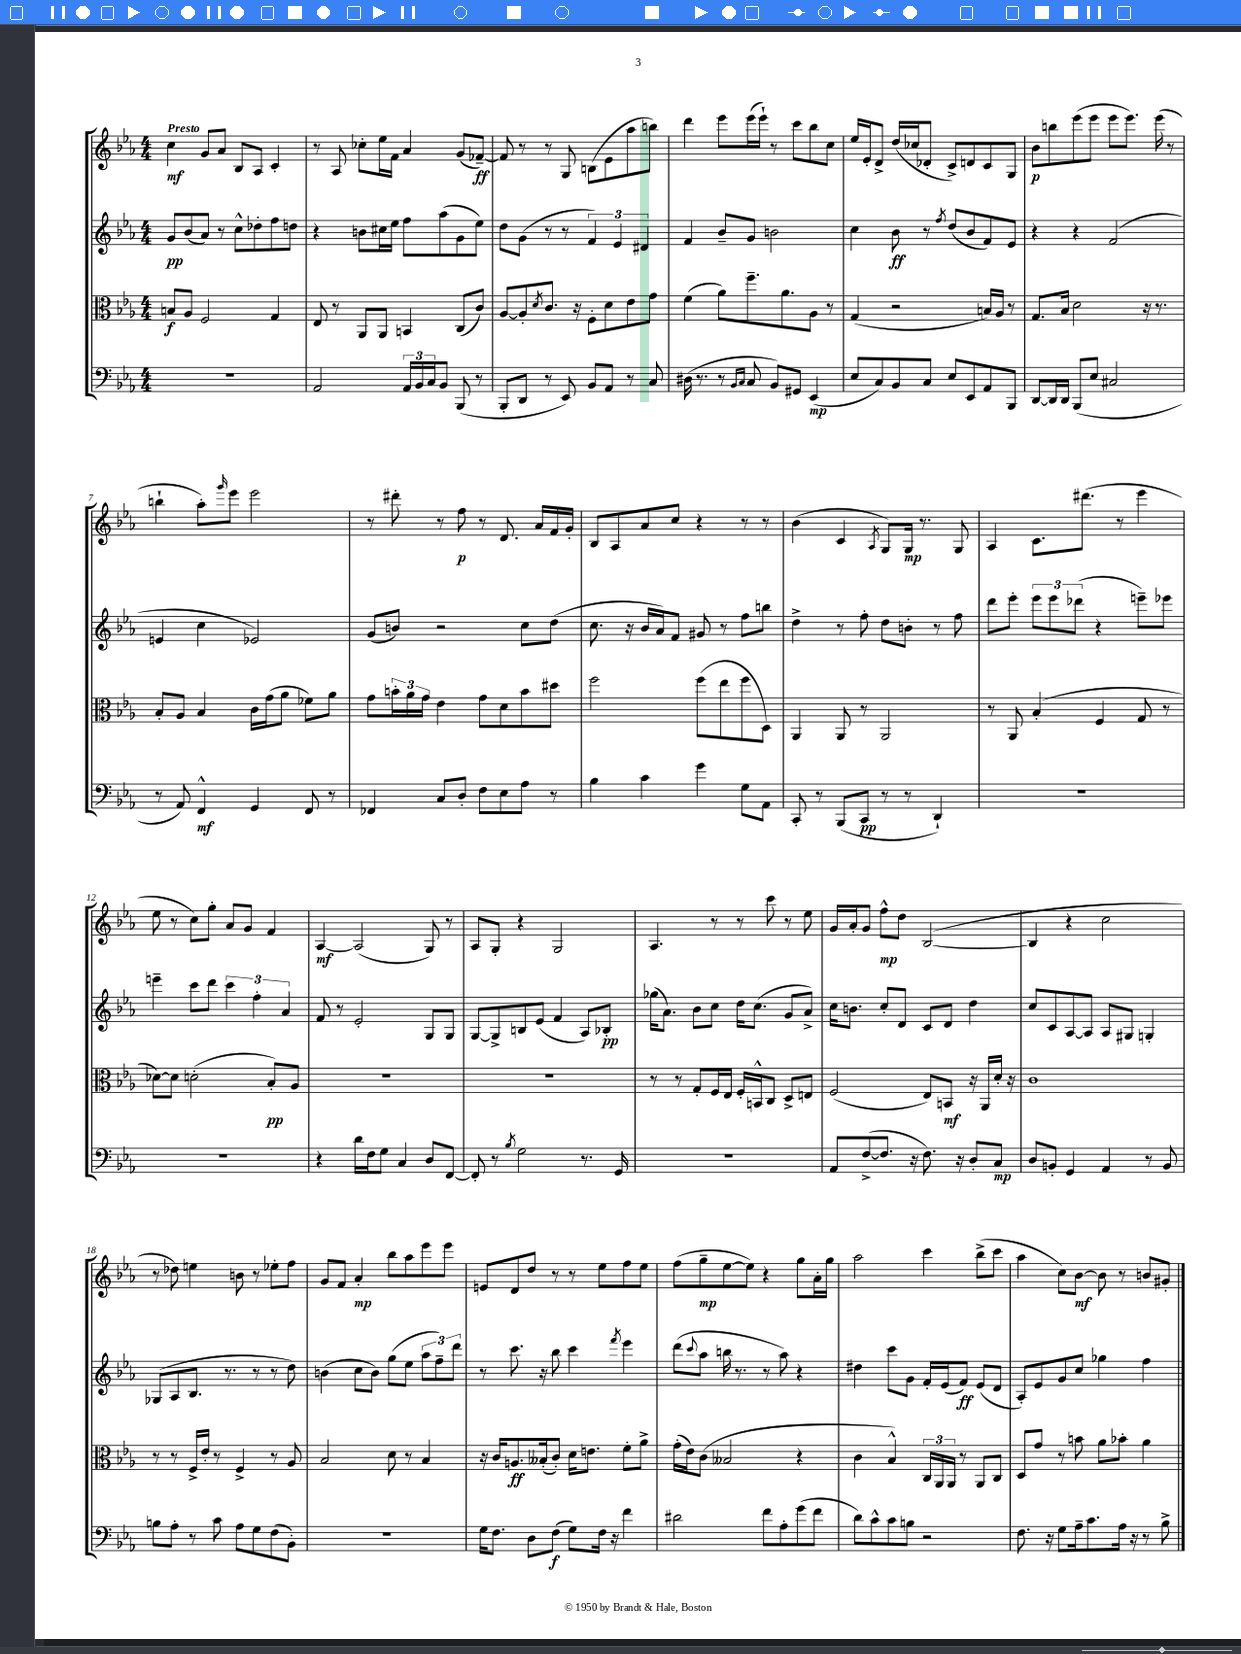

**kern	**kern	**kern	**kern
*staff4	*staff3	*staff2	*staff1
*clefF4	*clefC3	*clefG2	*clefG2
*k[b-e-a-]	*k[b-e-a-]	*k[b-e-a-]	*k[b-e-a-]
*M4/4	*M4/4	*M4/4	*M4/4
1r	8B/L	8g/L	4cc\
.	8A-/J	(8b-/	.
.	2F/	8a-/J)	8g/L
.	.	8r	8a-/J
.	.	8cc^^\L	8B-/L
.	.	8dd-'\	8A-/J
.	4G/	8ff\	4c'/
.	.	8dd\J	.
=	=	=	=
2AA-/	8E-/	4r	8r
.	8r	.	8A-/
.	8AA-/L	8b\L	8cc-'\L
.	8AA-/J	16cc#\L	16ee-\L
.	.	16ee-\JJ	16f\JJ
24AA-/LL	4BB/	8ff\L	4a-/
24BB-/	.	.	.
24C/J	.	.	.
8BB-/J	.	(8aa-\	.
(8BBB-/	(8C/L	8g\	(8g/L
8r	8c/J)	8ee-\J)	[8f-~/J)
=	=	=	=
8BBB-'/L	[8A-/L	8dd\L	8f-/]
8DD/J	8A-'/]	(8g\J	8r
.	8qd/	.	.
8r	8.c/J	8r	8r
8EE-/)	.	8r	8G/
.	16r	.	.
8BB-/L	8F'\L	6f/)	(8B\L
8AA-/J	8d\	.	8e-\
.	.	6e-/	.
8r	8e-\	.	8aa-\
.	.	6d#/	.
8C/	8g\J	.	8bb\J)
=	=	=	=
(16D#\	(4f\	4f/	4ddd\
8.r	.	.	.
8r	8a-\L)	8b-~/L	8eee-\L
16qqBB-/LL	.	.	.
16qqC/JJ	.	.	.
8C/	8.ff~\	8g/J	(16eee-\L
.	.	.	16eee-`\JJ)
8BB-/L)	.	2b\	8r
.	8.a-\	.	.
8GG#/J	.	.	8ccc\L
(4EE-/	8A-\J	.	8bb-\
.	8r	.	8cc\J
=	=	=	=
8E-/L	(4G/	4cc\	16ee-/LL
.	.	.	16e-'/J
8C/)	.	.	8d^/J
8BB-/	2r	8b-\	(16dd/LL
.	.	.	16cc-/J
8C/J	.	8r	8d-'/J
.	.	8qff/	.
8E-/L	.	(8dd/L	8c^/L)
8EE-/	.	8b-/	8d/
8AA-/	16B/LL)	8f/)	8c/
.	16A-/JJ	.	.
8BBB-/J	8r	8e-/J	8G/J
=	=	=	=
[8DD/L	8.G/L	4r	8b-\L
16DD/]L	.	.	8bb\
16DD/JJ	16B-/Jk	.	.
(8BBB-/L	2d\	4r	(8eee-\
8E-/J	.	.	8eee-\J
2C#/	.	(2f/	8eee-\L
.	.	.	8.eee-\J)
.	16r	.	.
.	8.r	.	(16eee-\
.	.	.	8r
=	=	=	=
8r	8B-'/L	4e/	4bb`\
8AA-/)	8A-/J	.	.
4FF^^/	4B-/	4cc\	8aa-'\L)
.	.	.	16qqggg/
.	.	.	8eee-\J
4GG/	16c\LL	2e-/)	2eee-\
.	(16g\J	.	.
.	8a-\J	.	.
8FF/	8f-\L)	.	.
8r	8a-\J	.	.
=	=	=	=
4FF-/	8g\L	(8g/L	8r
.	24b'\L	8b/J)	8ddd#'\
.	24a-\	.	.
.	24g\JJ	.	.
8C/L	4e-\	2r	8r
8D'/J	.	.	8ff\
8F\L	8g\L	.	8r
8E-\	8d\	.	8.d/
8A-\J	8b\	8cc\L	.
.	.	.	16a-/LL
8r	8dd#\J	(8dd\J	16f/
.	.	.	16g'/JJ
=	=	=	=
4B-\	2ff\	8.cc\	8B-/L
.	.	.	8A-/
.	.	16r	.
4c\	.	16b-/LL	8a-/
.	.	16a-/J)	.
.	.	8f/J	8cc/J
4g\	(8ff\L	8g#/	4r
.	8ee-\	8r	.
8G\L	8ff\	8ff\L	8r
8AA-\J	8D\J)	8bb\J	8r
=	=	=	=
8CC'/	4AA-/	4dd^\	(4b-\
8r	.	.	.
(8BBB-/L	8AA-/	8r	4c/
8CC/J	8r	8ff'\	.
.	.	.	8qA-/
8r	2AA-/	8dd\L	8G/L)
8r	.	8b'\J	16G/Jk
.	.	.	8.r
4DD`/)	.	8r	.
.	.	8ff\	8G/
=	=	=	=
1r	8r	8ddd\L	4A-/
.	8AA-/	8eee-'\J	.
.	(4B-'/	12eee-\L	8.c\L
.	.	12eee-\	.
.	.	(12ddd-\J	.
.	.	.	(8.ddd#\J
.	4F/	4r	.
.	.	.	8r
.	8G/	8eee~\L)	4eee-\
.	8r	8eee-\J	.
=	=	=	=
1r	[8d-\L)	4eee~\	8ee-\
.	8d-\]J	.	8r
.	(2d'\	8ccc\L	8cc\L)
.	.	8ddd\J	8gg'\J
.	.	6ccc\	8a-/L
.	.	.	8g/J
.	.	6ff'\	.
.	8B-'/L)	.	4f/
.	.	6a-/	.
.	8A-/J	.	.
=	=	=	=
4r	1r	8f/	[4A-/
.	.	8r	.
16d\LL	.	2e-'/	(2A-/]
16F\J	.	.	.
8G\J	.	.	.
4C/	.	.	.
8D/L	.	8G/L	8G/)
[8FF/J	.	8G/J	8r
=	=	=	=
8FF'/]	1r	[8G/L	8A-/L
8r	.	8G^/]	8G'/J
8qB-/	.	.	.
2G\	.	8B/	4r
.	.	(8e-/J	.
.	.	4f/	2G/
8.r	.	8A-/L)	.
.	.	8B-'/J	.
16GG/	.	.	.
=	=	=	=
1r	8r	(16gg-\LK	4.A-/
.	.	8.a-\J)	.
.	8r	.	.
.	8G'/L	8b-\L	.
.	16F/L	8cc\J	8r
.	16E-/JJ	.	.
.	16F'/LL	16dd\LK	8r
.	16BB^^/J	(8.cc\J	.
.	8C/J	.	8ccc\
.	8D^/L	8g/L	8r
.	8E/J	8a-^/J)	8ee-\
=	=	=	=
8AA-/L	(2F/	16cc\LK	16g/LL
.	.	8.b\J	16a-'/J
([8F^/	.	.	8g/J
8.F/]J	.	8cc'/L	8ff^^\L
.	.	8d/J	8dd\J
16r	.	.	.
8.F\)	8E-/L)	8c/L	([2B-/
.	8BB/J	8d/J	.
16r	.	.	.
8D'/L	16r	4dd\	.
.	16AA-/LL	.	.
8C/J	16d'/JJ	.	.
.	16r	.	.
=	=	=	=
8D/L	1c	8cc/L	4B-/]
8BB'/J	.	8c/	.
4GG/	.	[8A-/	4r
.	.	8A-/]J	.
4AA-/	.	8A-/L	2cc\
.	.	8G#/J	.
8r	.	4G'/	.
8BB/	.	.	.
=	=	=	=
8B\L	8r	(8G-/L	8r
8A-'\J	8r	8A-/	8dd-\)
8r	16F^/LL	8.B-/J	4ee\
.	16e-'/JJ	.	.
8c\	8r	.	.
.	.	8.r	.
8A-\L	4F^/	.	8b\
8G\	.	8r	8r
(8F\	8r	8r	8ee-'\L
8BB-'\J)	8A-/	8dd\)	8ff\J
=	=	=	=
1r	2B-/	(4b\	8g/L
.	.	.	8f/J
.	.	8cc\L	4a-'/
.	.	8b\J)	.
.	8d\	(8gg\L	8bb-\L
.	8r	8ee-\J	8aa-\
.	4B-/	12aa-\L	8eee-\
.	.	12ff~\)	.
.	.	.	8eee-\J
.	.	12ddd\J	.
=	=	=	=
16G\LK	16r	8r	8e/L
8.F\J	16c/LK	.	.
.	8.A/	8.ccc\	8d/
8D\L	.	.	8dd/J
.	(16B--'/k	16r	.
(8F\J	8c'/J)	8bb-\	8r
8G\L)	16d\LK	4ccc\	8r
.	8.e\J	.	.
16F\Jk	.	.	8ee-\L
16r	.	.	.
.	.	8qfff/	.
4f\	8f'\L	4eee-\	8ff\
.	8a-^\J	.	8ee-\J
=	=	=	=
2d#\	(16g'\LL	(8ddd\L	(8ff\L
.	16e-\J)	.	.
.	.	8qqccc/	.
.	(8c\J	8aa-\J	8gg~\
.	2B--/	16bb\	[8ee-\
.	.	8.r	.
.	.	.	8ee-\]J)
8f\L	.	8r	4r
8A-'\	.	8aa-\)	.
(8g\	4r	4r	8gg\L
8f\J	.	.	16a-'\L
.	.	.	16gg\JJ
=	=	=	=
8d\L)	4c\	4dd#\	2aa-\
8c^^\	.	.	.
8c\	4B-^^/)	8ccc\L	.
8B\J	.	8g\J	.
2r	24C/LL	16f'/LL	4ccc\
.	24AA-/	.	.
.	.	(16e-/J	.
.	24AA-/JJ	.	.
.	8r	8f/J)	.
.	8AA-/L	(8e-/L	(8bb-^\L
.	8C/J	8d/J	8ccc\J
=	=	=	=
8.F\	8D/L	8A-'/L)	4aa-\
.	8g/J	8e-/	.
16r	.	.	.
8G\L	8r	8g/	8cc\L)
16A-~\k	8b\	8cc/J	[8b-\J
8.c\	.	.	.
.	8a-\L	4gg-\	8b-\]
16A-\Jk	8b-'\J	.	8r
16r	.	.	.
8r	4a-\	4ff\	8b/L
8B-^\	.	.	8g#'/J
==	==	==	==
*-	*-	*-	*-
